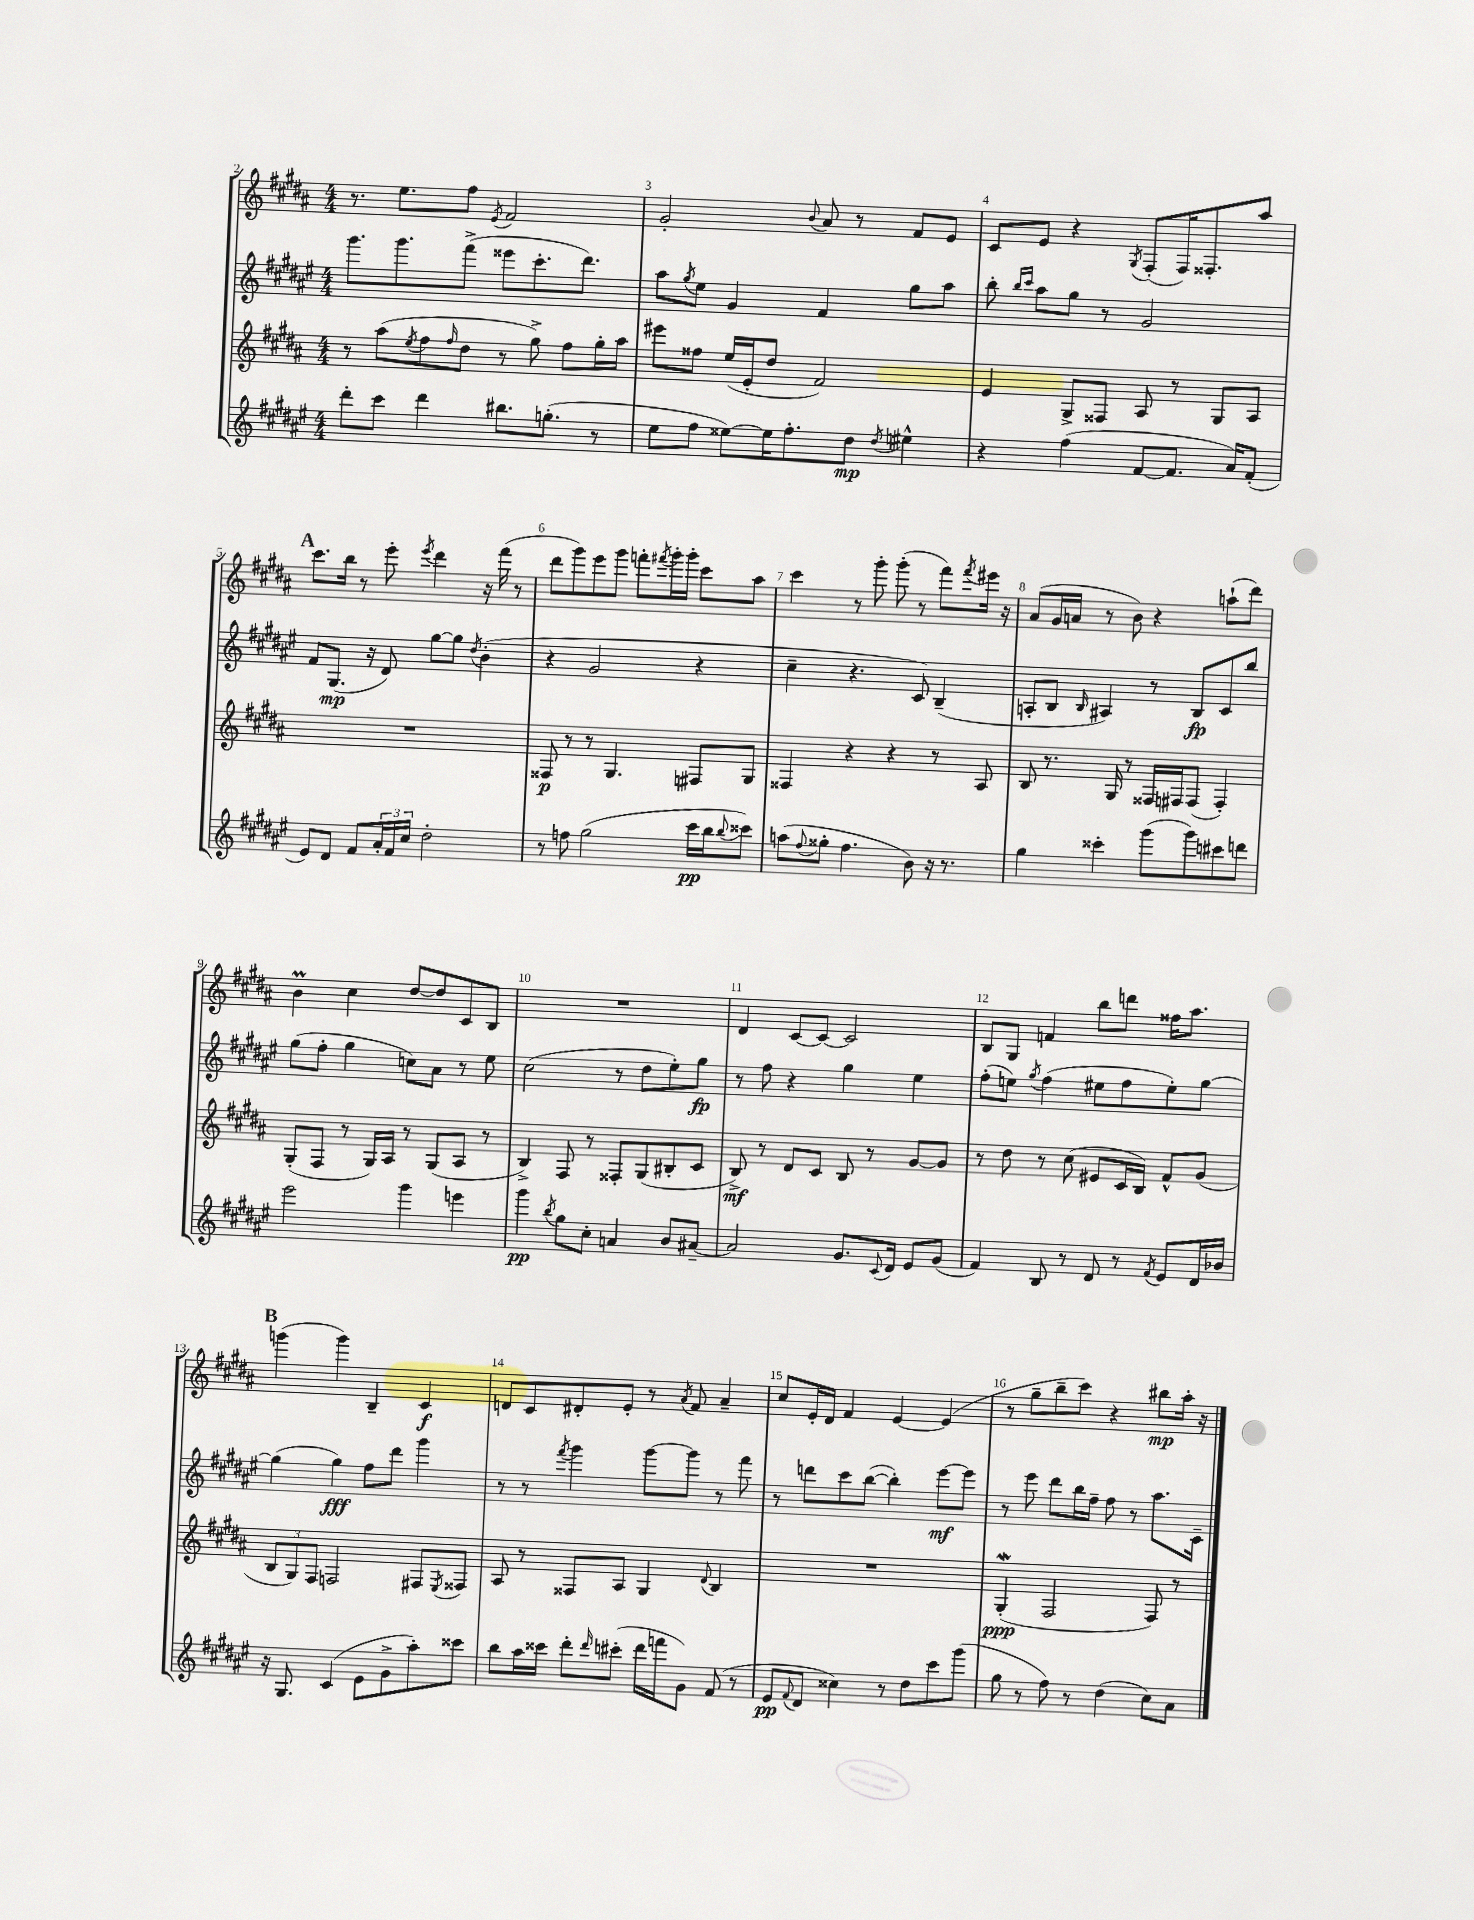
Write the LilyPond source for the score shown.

<<
\new StaffGroup <<
\new Staff = "s0" {
    \clef treble \key b \major \numericTimeSignature \time 4/4
    r8. e''8. fis''8 \acciaccatura { e'8 } fis'2 |
    gis'2-. \appoggiatura { b'8 } ais'8 r8 fis'8 e'8 |
    cis'8 e'8 r4 \acciaccatura { gis8 } fis8-.( fis16) fisis8.-. ais''8 |
    \mark \markup { \bold "A" } cis'''8. b''16 r8 e'''8-. \acciaccatura { e'''8 } dis'''4 r16 fis'''16( r8 |
    dis'''8 gis'''8) e'''8 gis'''8 f'''8-. \acciaccatura { fis'''8 } gis'''16-. gis'''16-. cis'''8 ais''8 |
    cis'''4 r8 gis'''8-. gis'''8-.( r8 fis'''8) \acciaccatura { fis'''8 } eis'''16 r16 |
    ais'8( gis'16 a'16 r8 b'8) r4 a''8-!( dis'''8) |
    b'4\prall cis''4 dis''8~ dis''8 cis'8 b8 |
    R1 |
    dis'4 cis'8~ cis'8~ cis'2 |
    b8 gis8 f'4 b''8 d'''8 fisis''16 ais''8. |
    \mark \markup { \bold "B" } g'''4( g'''4) b4-- cis'4\f |
    d'8 cis'8 dis'8-. e'8-. r8 \acciaccatura { ais'8 } fis'8 ais'4-- |
    cis''8 e'16-. dis'16 fis'4 e'4~ e'4( |
    r8 gis''8-- b''8-- cis'''8) r4 bis''8\mp ais''16-. r16 \bar "|." |
}
\new Staff = "s1" {
    \clef treble \key fis \major \numericTimeSignature \time 4/4
    gis'''8. gis'''8. fis'''8->( eisis'''8 cis'''8.-. dis'''8.) |
    ais''8 \acciaccatura { gis''8 } eis''8 gis'4 fis'4 gis''8 ais''8 |
    b''8-. \grace { b''16 cis'''16 } ais''8 gis''8 r8 gis'2 |
    \mark \markup { \bold "A" } fis'8 gis8.\mp( r16 dis'8) gis''8~ gis''8 \acciaccatura { dis''8 } b'4-.( |
    r4 gis'2 r4 |
    cis''4-- r4. cis'8) b4--( |
    a8-. b8 \grace { b16 } ais4) r8 b8\fp cis'8 b''8 |
    gis''8( fis''8-. gis''4 c''8) ais'8 r8 eis''8 |
    cis''2( r8 dis''8 eis''8-.) gis''8\fp |
    r8 fis''8 r4 gis''4 eis''4 |
    fis''8-.( e''8) \acciaccatura { gis''8 } fis''4( eis''8 fis''8 eis''8-.) gis''8~ |
    \mark \markup { \bold "B" } gis''4( gis''4\fff) fis''8 dis'''8 gis'''4 |
    r8 r8 \acciaccatura { fis'''8 } gis'''4 gis'''8~ gis'''8 r8 fis'''8 |
    r8 d'''8 cis'''8 b''8~( b''4-.) eis'''8~\mf eis'''8 |
    r8 eis'''8 dis'''8 b''16 fis''16-- fis''8 r8 ais''8. cis'16-- \bar "|." |
}
\new Staff = "s2" {
    \clef treble \key b \major \numericTimeSignature \time 4/4
    r8 ais''8( \acciaccatura { e''8 } fis''8 \grace { fis''16 } dis''8 r8 gis''8->) fis''8 gis''16-. ais''16 |
    eis'''8 fisis''8 e''16( e'16-. dis''8 fis'2) |
    e'4 gis8-> fisis8 ais8 r8 gis8 ais8 |
    \mark \markup { \bold "A" } R1 |
    fisis8\p r8 r8 gis4. fis8 gis8 |
    fisis4 r4 r4 r8 ais8 |
    b8 r8. gis16 r8 fisis16 fis16 fis8( fis4-.) |
    gis8-.( fis8 r8 gis16) ais16 r8 gis8( ais8 r8 |
    b4->) fis8 r8 fisis8-. gis8( bis8-. cis'8 |
    b8->\mf) r8 dis'8 cis'8 b8 r8 gis'8~ gis'8 |
    r8 dis''8 r8 cis''8( eis'8 cis'16 b16) fis'8-^ gis'8( |
    \mark \markup { \bold "B" } \tuplet 3/2 { b8 gis8) fis8 } f2 fis8 \acciaccatura { e8 } fisis8 |
    ais8 r8 fisis8 ais8 gis4 \appoggiatura { dis'8 } b4 |
    R1 |
    gis4-.\mordent\ppp( fis2 fis8) r8 \bar "|." |
}
\new Staff = "s3" {
    \clef treble \key fis \major \numericTimeSignature \time 4/4
    dis'''8-. cis'''8 dis'''4 bis''8. g''8.-.( r8 |
    eis''8 fis''8 eisis''8~) eisis''16 fis''8.-. dis''8\mp \acciaccatura { dis''8 } eis''4-^ |
    r4 fis''4( fis'8~ fis'8. ais'16) fis'8-.( |
    \mark \markup { \bold "A" } eis'8) dis'8 fis'8 \tuplet 3/2 { ais'16-. fis'16 cis''16 } dis''2-. |
    r8 f''8 gis''2( cis'''16\pp b''16 \appoggiatura { b''8 } cisis'''8) |
    a''8( \appoggiatura { fis''8 } gisis''8-. fis''4. b'8) r16 r8. |
    gis''4 cisis'''4-. gis'''8( gis'''8) cis'''8 d'''8 |
    eis'''2 gis'''4 e'''4 |
    gis'''4\pp \acciaccatura { b''8 } gis''8 cis''8-. a'4 b'8 ais'8~-- |
    ais'2 gis'8. \appoggiatura { cis'8 } dis'16 eis'8 gis'8( |
    fis'4) b8 r8 dis'8 r8 \acciaccatura { fis'8 } eis'8 dis'16 bes'16 |
    \mark \markup { \bold "B" } r16 gis8. cis'4( eis'8 gis'8-> ais''8-.) cisis'''8 |
    b''8 ais''16 cisis'''16 dis'''8-. \grace { dis'''16 } cis'''8-.( dis'''16 f'''16 gis'8) fis'8( r8 |
    eis'8\pp \appoggiatura { fis'8 } dis'8 cisis''4) r8 dis''8 cis'''8 gis'''8( |
    gis''8 r8 fis''8) r8 dis''4( cis''8) ais'8 \bar "|." |
}
>>
>>
\layout { \context { \Score currentBarNumber = #2 \override BarNumber.break-visibility = ##(#f #t #t) barNumberVisibility = #all-bar-numbers-visible } }
